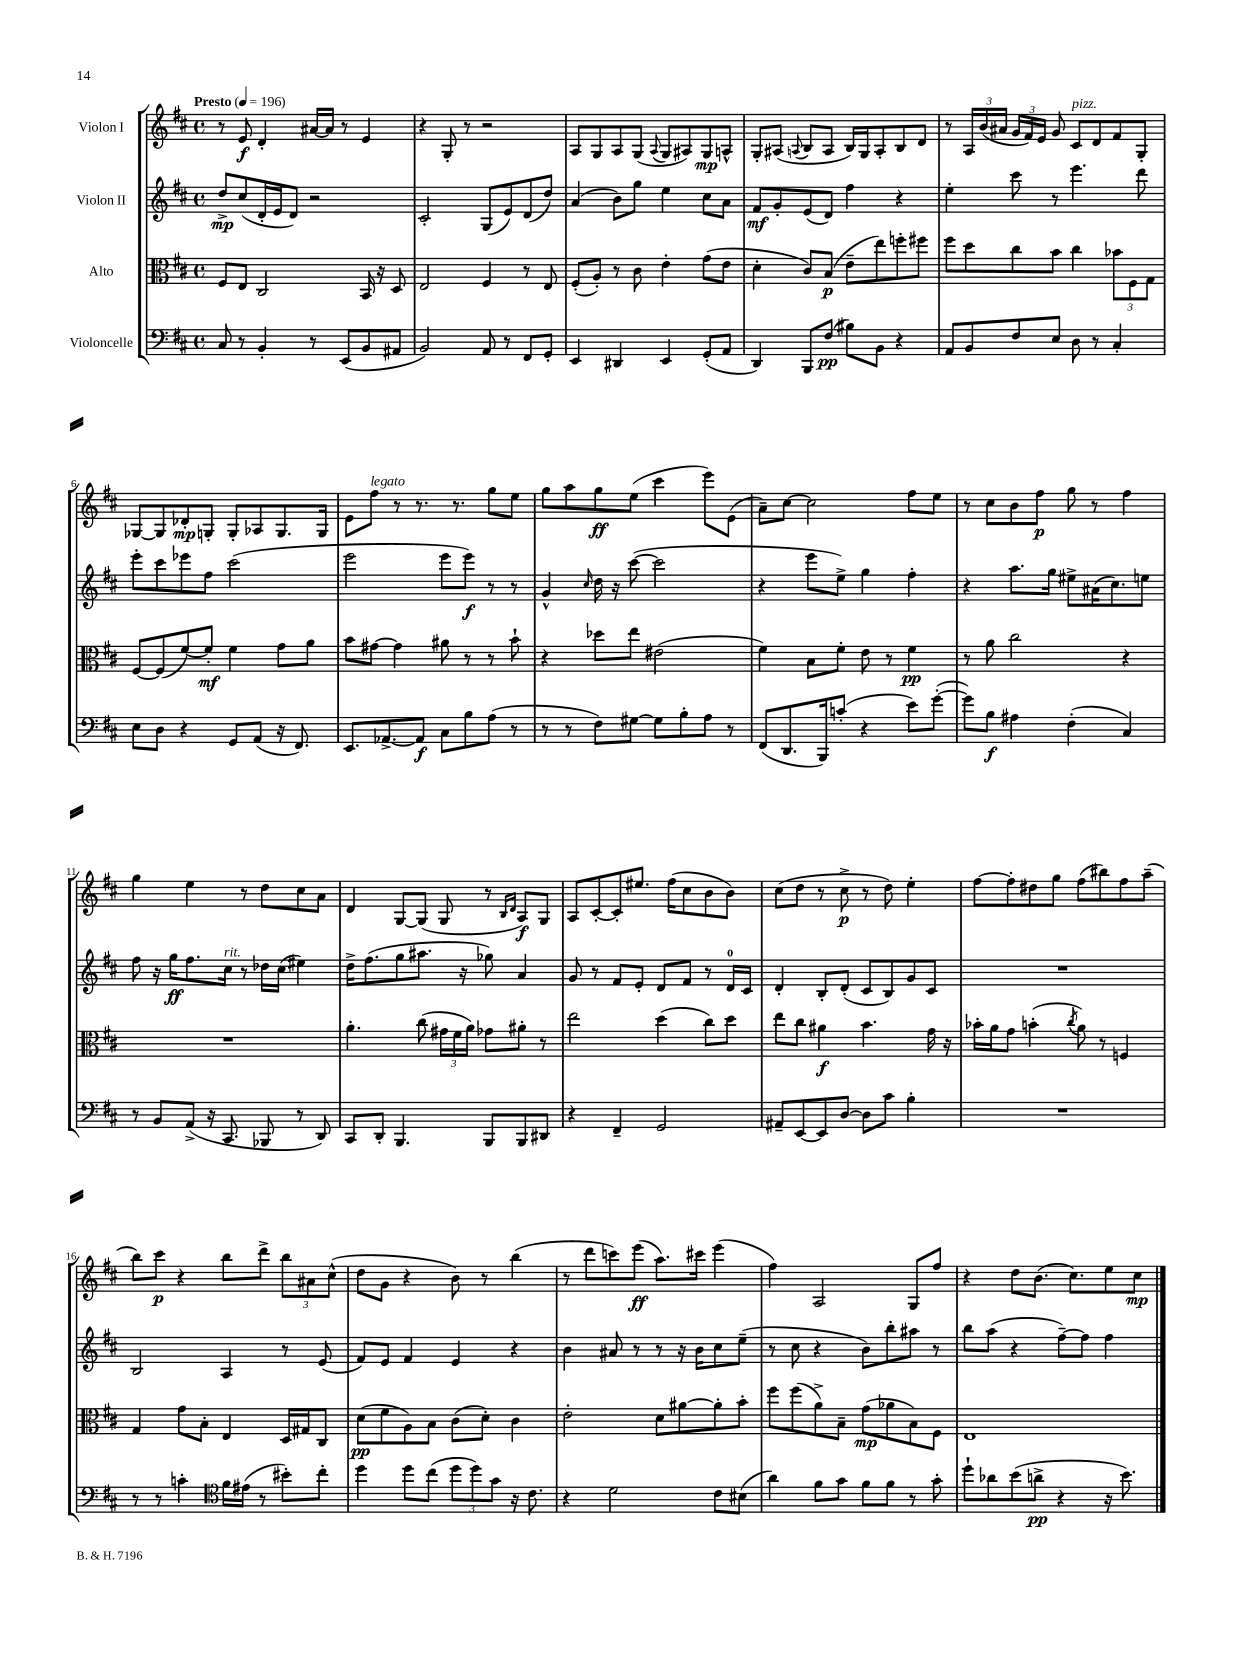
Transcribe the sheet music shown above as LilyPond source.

<<
\new StaffGroup <<
\new Staff = "s0" \with { instrumentName = "Violon I" } {
    \clef treble \key d \major \defaultTimeSignature \time 4/4 \tempo "Presto" 4 = 196
    \autoBeamOff r8 e'8\f d'4-. ais'16[~ ais'16] r8 e'4 |
    r4 g8-. r8 r2 |
    a8[ g8 a8 g8]( \appoggiatura { a8 } g8[ ais8) g8\mp a8]-^ |
    g8[-. ais8]( \appoggiatura { a8 } b8[ a8] b16[) g16 a8-. b8 d'8] |
    r8 \tuplet 3/2 { a16[ b'16( ais'16] } \tuplet 3/2 { g'16[ fis'16) e'16] } g'8 cis'8[^\markup { \italic "pizz." } d'8 fis'8 g8]-. |
    ges8[~ ges8 des'8-.\mp g8]-. g8[-. aes8 g8. g16] |
    e'8[ fis''8]^\markup { \italic "legato" } r8 r8. r8. g''8[ e''8] |
    g''8[ a''8 g''8\ff e''8]( cis'''4 e'''8[) e'8]( |
    a'8[--) cis''8]~ cis''2 fis''8[ e''8] |
    r8 cis''8[ b'8 fis''8]\p g''8 r8 fis''4 |
    g''4 e''4 r8 d''8[ cis''8 a'8] |
    d'4 g8[~ g8]( g8 r8 \grace { b16[ d'16] } a8[\f) g8] |
    a8[ cis'8~-. cis'8-. eis''8.] fis''16[( cis''8 b'8 b'8]) |
    cis''8[( d''8] r8 cis''8->\p r8 d''8) e''4-. |
    fis''8[~ fis''8-. dis''8 g''8] fis''8[( bis''8) fis''8 a''8]--( |
    b''8[) cis'''8]\p r4 b''8[ d'''8]-> \tuplet 3/2 { b''8[ ais'8 cis''8]-^( } |
    d''8[ g'8] r4 b'8) r8 b''4( |
    r8 d'''8[ c'''8) e'''8]\ff( a''8.[) cis'''16] e'''4( |
    fis''4) a2 g8[ fis''8] |
    r4 d''8[ b'8.]( cis''8.[) e''8 cis''8]\mp \bar "|." |
}
\new Staff = "s1" \with { instrumentName = "Violon II" } {
    \clef treble \key d \major \defaultTimeSignature \time 4/4
    \autoBeamOff d''8[->\mp cis''8( d'16-. e'16 d'8]) r2 |
    cis'2-. g8[( e'8) d'8( d''8]) |
    a'4( b'8[) g''8] e''4 cis''8[ a'8] |
    fis'8[\mf g'8-. e'8( d'8]) fis''4 r4 |
    e''4-. cis'''8 r8 e'''4. d'''8 |
    e'''8[-. cis'''8 ees'''8 fis''8] cis'''2( |
    e'''2 e'''8[ e'''8]\f) r8 r8 |
    g'4-^ \grace { cis''16 } d''16 r16 cis'''8~( cis'''2 |
    r4 e'''8[ e''8]->) g''4 fis''4-. |
    r4 a''8.[ g''16] eis''8[-> ais'16( cis''8.) e''8] |
    fis''8 r16 g''16[\ff fis''8. cis''16]^\markup { \italic "rit." } r8 des''16[ cis''16]( eis''4) |
    d''16[-> fis''8.( g''8 ais''8.] r16 ges''8) a'4 |
    g'8 r8 fis'8[ e'8]-. d'8[ fis'8] r8 d'16[-0 cis'16] |
    d'4-. b8[-. d'8]-.( cis'8[ b8) g'8 cis'8] |
    R1 |
    b2 a4 r8 e'8( |
    fis'8[) e'8] fis'4 e'4 r4 |
    b'4 ais'8 r8 r8 r16 b'16[ cis''8 e''8]--( |
    r8 cis''8 r4 b'8[) b''8-. ais''8] r8 |
    b''8[ a''8]( r4 fis''8[~--) fis''8] fis''4 \bar "|." |
}
\new Staff = "s2" \with { instrumentName = "Alto" } {
    \clef alto \key d \major \defaultTimeSignature \time 4/4
    \autoBeamOff fis8[ e8] cis2 b,16 r16 d8 |
    e2 fis4 r8 e8 |
    fis8[-.( a8]-.) r8 cis'8 e'4-. g'8[( e'8] |
    d'4-. cis'8[) b8]\p( e'8[-- e''8) f''8-. fis''8] |
    fis''8[ d''8 cis''8 b'8] cis''4 \tuplet 3/2 { bes'8[ fis8 g8] } |
    fis8[~ fis8( fis'8~) fis'8]-.\mf fis'4 g'8[ a'8] |
    b'8[ gis'8]~ gis'4 ais'8 r8 r8 b'8-! |
    r4 des''8[ e''8] eis'2( |
    fis'4) b8[ fis'8]-. e'8 r8 fis'4\pp |
    r8 a'8 cis''2 r4 |
    R1 |
    a'4.-. cis''8( \tuplet 3/2 { gis'16[ fis'16 a'16]) } ges'8[ ais'8]-. r8 |
    e''2 d''4( cis''8[) d''8] |
    e''8[ cis''8] ais'4\f b'4. g'16 r16 |
    bes'16[-. a'16 g'8] b'4-.( \acciaccatura { cis''8 } a'8) r8 f4 |
    g4 g'8[ b8]-. e4 d16[ gis16 cis8] |
    d'8[\pp( fis'8 a8) b8] cis'8[( d'8]-.) cis'4 |
    e'2-. d'8[ ais'8~ ais'8-. b'8]-. |
    fis''8[ fis''8( a'8->) b8]-- g'8[\mp( aes'8 b8) fis8] |
    e1 \bar "|." |
}
\new Staff = "s3" \with { instrumentName = "Violoncelle" } {
    \clef bass \key d \major \defaultTimeSignature \time 4/4
    \autoBeamOff cis8 r8 b,4-. r8 e,8[( b,8 ais,8] |
    b,2) a,8 r8 fis,8[ g,8]-. |
    e,4 dis,4 e,4 g,8[-.( a,8] |
    d,4) b,,8[ fis8]\pp( bis8[) b,8] r4 |
    a,8[ b,8 fis8 e8] d8 r8 cis4-. |
    e8[ d8] r4 g,8[ a,8]( r16 fis,8.) |
    e,8.[ aes,8.~-> aes,8]\f cis8[ b8 a8]( r8 |
    r8 r8 fis8[) gis8]~ gis8[ b8-. a8] r8 |
    fis,8[( d,8. b,,16) c'8]-.( r4 e'8[) g'8]~-.( |
    g'8[) b8]\f ais4 fis4-.( cis4) |
    r8 b,8[ a,8]->( r16 cis,8. bes,,8 r8 d,8) |
    cis,8[ d,8]-. b,,4. b,,8[ b,,8 dis,8] |
    r4 fis,4-- g,2 |
    ais,8[-- e,8~ e,8 d8]~ d8[ cis'8] b4-. |
    R1 |
    r8 r8 c'4-. \clef tenor fis'16[ eis'16]( r8 bis'8[-.) cis''8]-. |
    d''4 d''8[ cis''8]( \tuplet 3/2 { d''8[ d''8) g'8] } r16 cis'8. |
    r4 d'2 cis'8[ bis8]( |
    a'4) fis'8[ g'8] fis'8[ fis'8] r8 g'8-. |
    d''8[-! aes'8 b'8( a'8]->\pp r4 r16 b'8.) \bar "|." |
}
>>
>>
